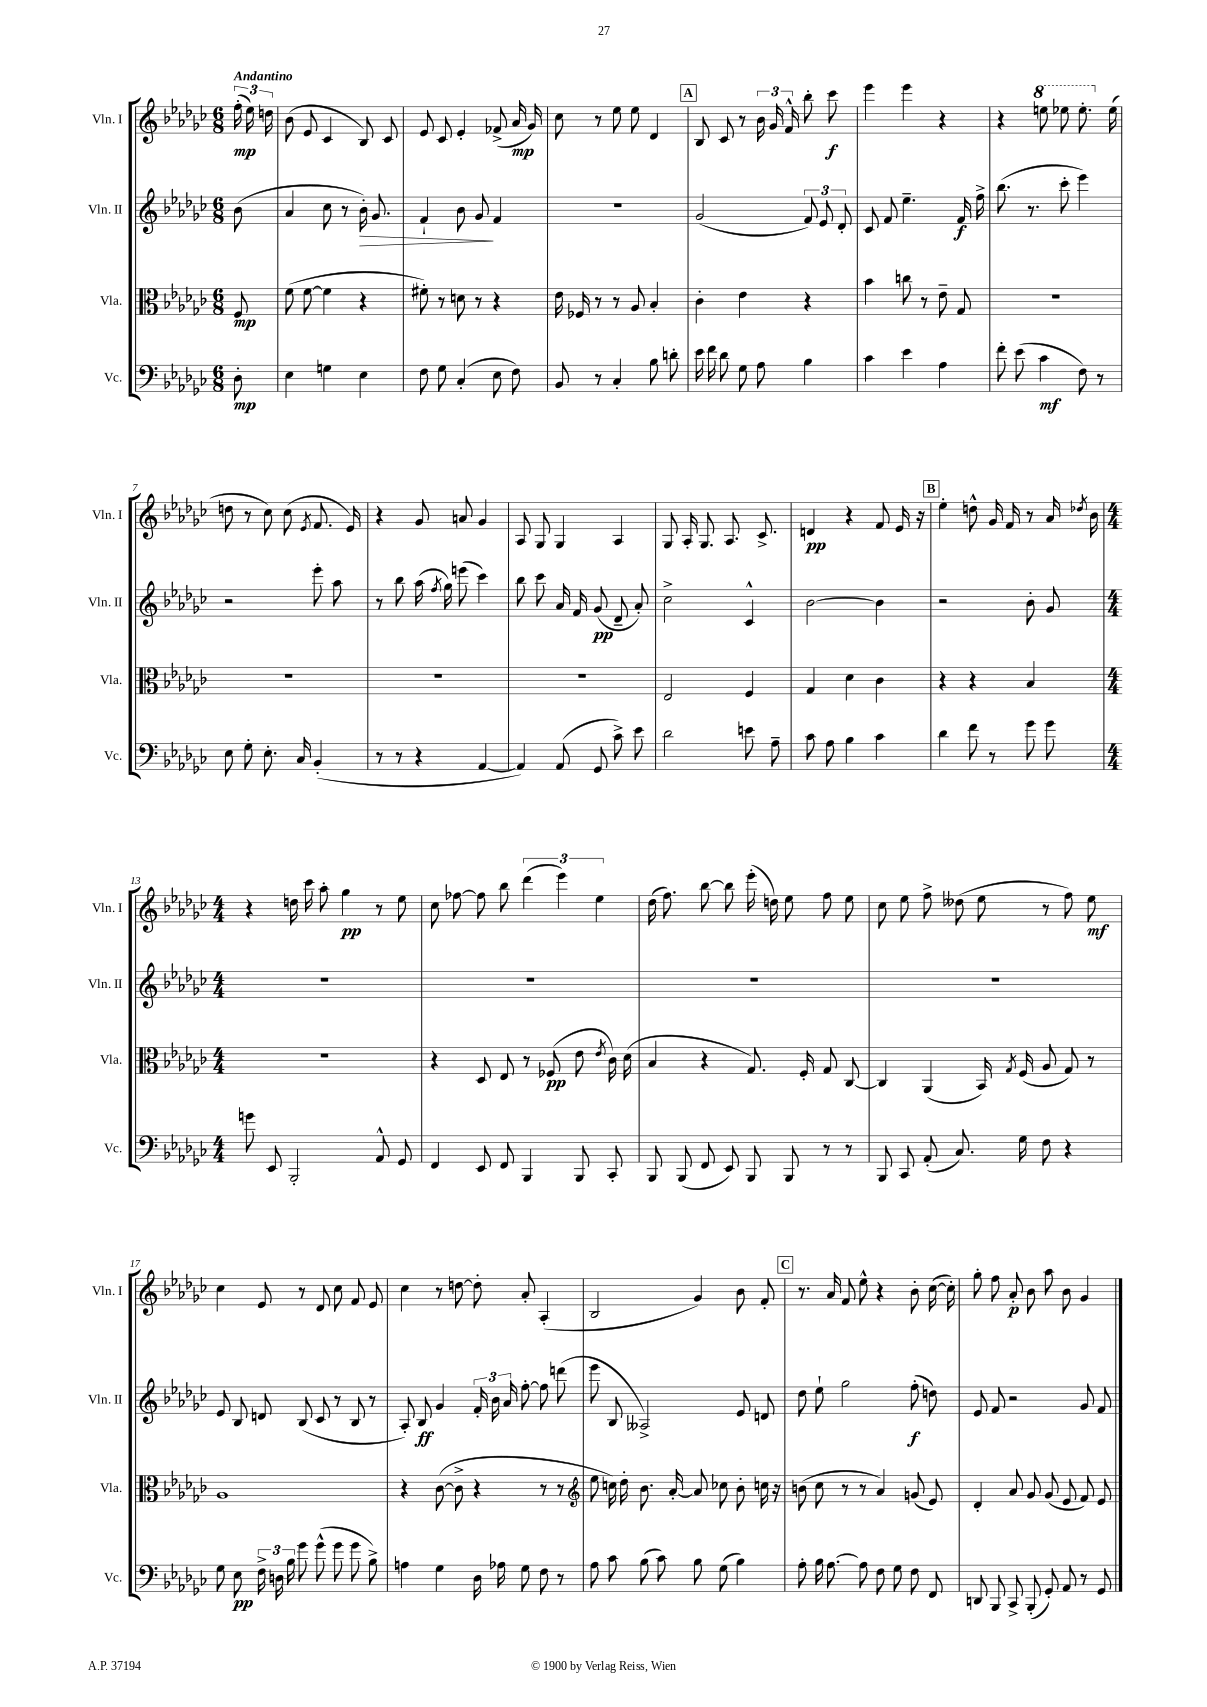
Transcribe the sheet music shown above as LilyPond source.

<<
\new StaffGroup <<
\new Staff = "s0" \with { instrumentName = "Vln. I" shortInstrumentName = "Vln. I" } {
    \clef treble \key ges \major \numericTimeSignature \time 6/8 \partial 8 \tempo "Andantino"
    \autoBeamOff \tuplet 3/2 { f''16-.\mp( ees''16) d''16 } |
    bes'8( ees'8 ces'4 bes8) ces'8 |
    ees'8 ces'8 ees'4-. fes'8->( aes'16\mp ges'16) |
    ces''8 r8 ees''8 ees''8 des'4 |
    \mark \markup { \box "A" } bes8 ces'8 r8 \tuplet 3/2 { bes'16 ges'16 f'16-^ } bes''8-. ces'''8\f |
    ees'''4 ees'''4 r4 |
    r4 \ottava #1 e'''8 ees'''8 ees'''8.-. \ottava #0 ees''16( |
    d''8 r8 ces''8) ces''8( \acciaccatura { ees'8 } f'8. ees'16) |
    r4 ges'8 a'8 ges'4 |
    aes8 ges8 ges4 aes4 |
    ges8 aes16-. ges8. aes8. ces'8.-> |
    d'4\pp r4 f'8 ees'16 r16 |
    \mark \markup { \box "B" } ees''4-. d''8-^ ges'16 f'16 r8 aes'16 \acciaccatura { des''8 } bes'16 |
    \numericTimeSignature \time 4/4 r4 d''16 ces'''16 aes''8-. ges''4\pp r8 ees''8 |
    ces''8 fes''8~ fes''8 bes''8 \tuplet 3/2 { des'''4( ees'''4) ees''4 } |
    des''16( f''8.) bes''8~ bes''8 ees'''16-.( d''16) ees''8 f''8 ees''8 |
    ces''8 ees''8 f''8-> deses''8( ees''8 r8 f''8) ees''8\mf |
    ces''4 ees'8 r8 des'8 ces''8 f'8 ees'8 |
    ces''4 r8 d''8~ d''8-. aes'8-. aes4-.( |
    bes2 ges'4) bes'8 f'8-. |
    \mark \markup { \box "C" } r8. aes'16 f'8 ees''8-^ r4 bes'8-. ces''16~( ces''16-.) |
    ges''8-. f''8 aes'8-.\p bes'8 aes''8 bes'8 ges'4 \bar "|." |
}
\new Staff = "s1" \with { instrumentName = "Vln. II" shortInstrumentName = "Vln. II" } {
    \clef treble \key ges \major \numericTimeSignature \time 6/8 \partial 8
    \autoBeamOff bes'8( |
    aes'4 ces''8 r8 bes'16-.\>) ges'8. |
    f'4-! bes'8 ges'8\! f'4 |
    R2. |
    \mark \markup { \box "A" } ges'2( \tuplet 3/2 { f'8) ees'8 des'8-. } |
    ces'8 f'8 ees''4.-- f'16\f f''16-> |
    bes''8.( r8. ces'''8-. ees'''4) |
    r2 ees'''8-. aes''8 |
    r8 bes''8 aes''16( \acciaccatura { f''8 } ges''16) e'''8( ces'''4) |
    bes''8 ces'''8 aes'16 f'16 ges'8\pp( des'8-- aes'8-.) |
    ces''2-> ces'4-^ |
    bes'2~ bes'4 |
    \mark \markup { \box "B" } r2 bes'8-. ges'8 |
    \numericTimeSignature \time 4/4 R1 |
    R1 |
    R1 |
    R1 |
    ees'8 bes8 d'8 bes8( ces'8 r8 bes8 r8 |
    aes8-.) bes8\ff ges'4 \tuplet 3/2 { f'16-. bes'16 aes'16 } f''8~-. f''8 d'''8( |
    ees'''8 bes8 aeses2->) ees'8 d'8 |
    \mark \markup { \box "C" } des''8 ees''8-! ges''2 f''8-.\f( d''8) |
    ees'8 f'8 r2 ges'8 f'8 \bar "|." |
}
\new Staff = "s2" \with { instrumentName = "Vla." shortInstrumentName = "Vla." } {
    \clef alto \key ges \major \numericTimeSignature \time 6/8 \partial 8
    \autoBeamOff f8\mp |
    f'8( f'8~ f'4 r4 |
    fis'8-.) r8 d'8 r8 r4 |
    ees'16 fes16 r8 r8 aes8 bes4-. |
    \mark \markup { \box "A" } ces'4-. ees'4 r4 |
    bes'4 c''8 r8 ees'8-- ges8 |
    R2. |
    R2. |
    R2. |
    R2. |
    ees2 f4 |
    ges4 des'4 ces'4 |
    \mark \markup { \box "B" } r4 r4 bes4 |
    \numericTimeSignature \time 4/4 R1 |
    r4 des8 ees8 r8 fes8\pp( ees'8 \acciaccatura { ees'8 } ces'16) des'16( |
    bes4 r4 ges8.) f16-. ges8 ces8~ |
    ces4 aes,4( bes,16) \acciaccatura { ges8 } f16( aes8 ges8) r8 |
    aes1 |
    r4 ces'8~( ces'8-> r4 r8 r8 |
    \clef treble ees''8 c''16) des''16-. bes'8. aes'16~-. aes'8 ces''8 bes'8-. c''16 r16 |
    \mark \markup { \box "C" } b'8( ces''8 r8 r8 aes'4) g'8( ees'8) |
    des'4-. aes'8 ges'8 ges'8( ees'8 f'8) ees'8 \bar "|." |
}
\new Staff = "s3" \with { instrumentName = "Vc." shortInstrumentName = "Vc." } {
    \clef bass \key ges \major \numericTimeSignature \time 6/8 \partial 8
    \autoBeamOff des8-.\mp |
    ees4 g4 ees4 |
    f8 ges8 ces4-.( ees8 f8) |
    bes,8 r8 ces4-. bes8 d'8-. |
    \mark \markup { \box "A" } ees'16 f'16 des'8 ges8 aes8 bes4 |
    ces'4 ees'4 aes4 |
    f'8-. ees'8( ces'4\mf f8) r8 |
    ees8 ges8-. ees8.-. ces16 bes,4-.( |
    r8 r8 r4 aes,4~ |
    aes,4) aes,8( ges,8 ces'8->) ees'8 |
    des'2 e'8 aes8-- |
    ces'8 aes8 bes4 ces'4 |
    \mark \markup { \box "B" } des'4 f'8 r8 ges'8 ges'8 |
    \numericTimeSignature \time 4/4 g'8 ees,8 bes,,2-. aes,8-^ ges,8 |
    f,4 ees,8 f,8 bes,,4 bes,,8 ces,8-. |
    bes,,8 bes,,8( f,8 ees,8) bes,,8 bes,,8 r8 r8 |
    bes,,8 ces,8 aes,8-.( ces8.) ges16 f8 r4 |
    ges8 ees8\pp \tuplet 3/2 { f16-> d16 bes16 } ges'8 ges'8-^( ges'8 ges'8 bes8->) |
    a4 ges4 des16 aes16 ges8 f8 r8 |
    aes8 ces'8 bes8( ces'8) bes8 ges8( bes4) |
    \mark \markup { \box "C" } aes8-. bes16 aes8.~ aes8 f8 ges8 f8 f,8 |
    d,8 bes,,8 ces,8-> bes,,8-.( ges,8-.) aes,8 r8 ges,8 \bar "|." |
}
>>
>>
